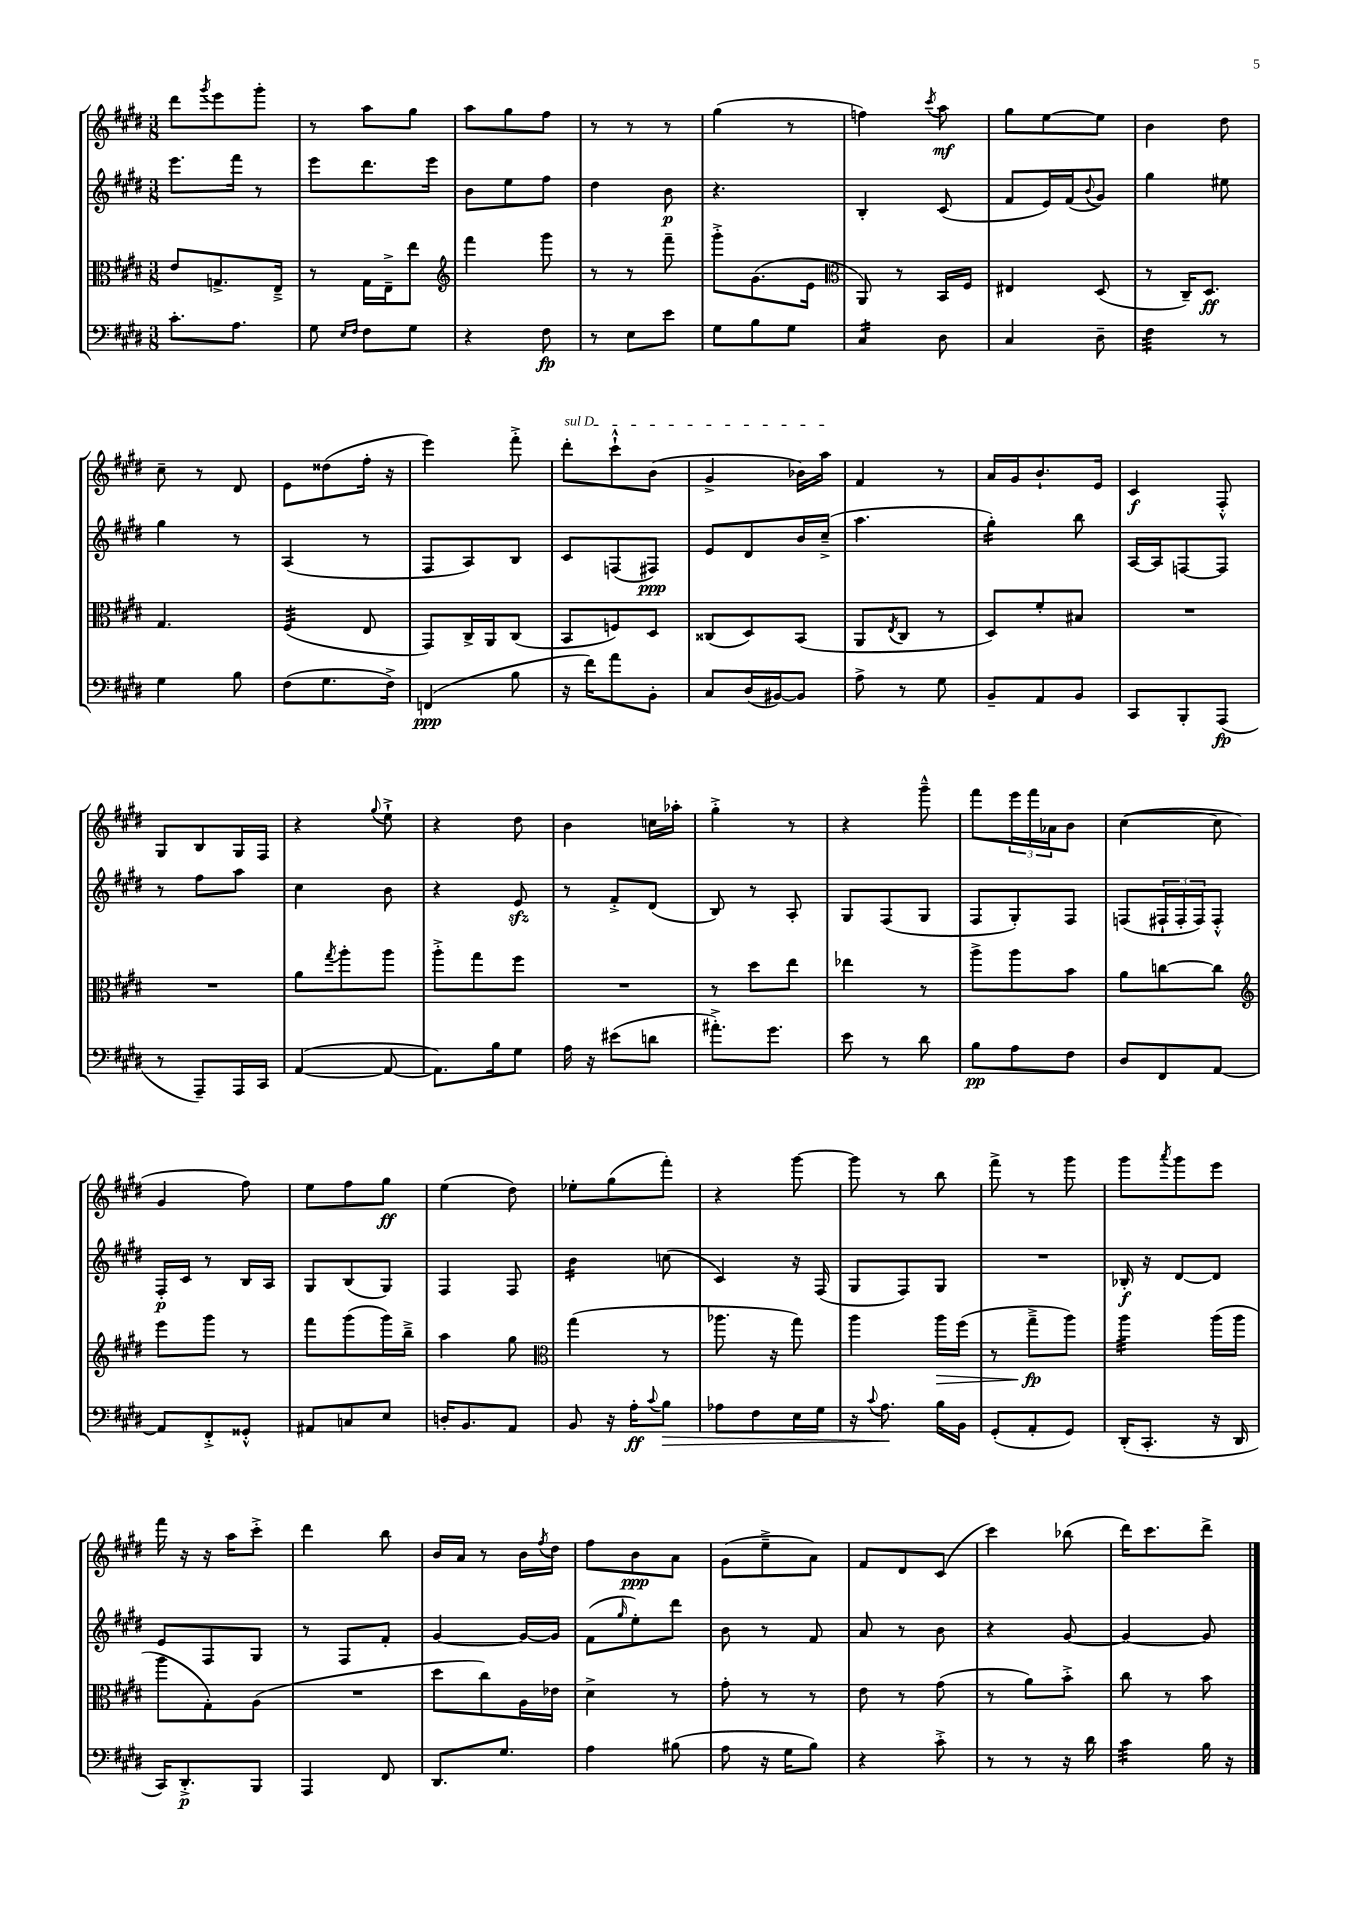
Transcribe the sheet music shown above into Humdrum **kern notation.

**kern	**kern	**kern	**kern
*staff4	*staff3	*staff2	*staff1
*clefF4	*clefC3	*clefG2	*clefG2
*k[f#c#g#d#]	*k[f#c#g#d#]	*k[f#c#g#d#]	*k[f#c#g#d#]
*M3/8	*M3/8	*M3/8	*M3/8
8.c#'\L	8e/L	8.eee\L	8ddd#\L
.	.	.	8qggg#/
.	8.G^/	.	8eee\
8.A\J	.	16fff#\Jk	.
.	.	8r	8ggg#'\J
.	16E~^/Jk	.	.
=	=	=	=
8G#\	8r	8eee\L	8r
16qqE/LL	.	.	.
16qqF#/JJ	.	.	.
8F#\L	16G#\LL	8.ddd#\	8aa\L
.	16E~^\J	.	.
8G#\J	8ee\J	.	8gg#\J
.	.	16eee\Jk	.
=	=	=	=
*	*clefG2	*	*
4r	4fff#\	8b\L	8aa\L
.	.	8ee\	8gg#\
8F#\	8ggg#\	8ff#\J	8ff#\J
=	=	=	=
8r	8r	4dd#\	8r
8E\L	8r	.	8r
8e\J	8fff#~\	8b\	8r
=	=	=	=
8G#\L	8ggg#'^\L	4.r	(4gg#\
8B\	(8.g#\	.	.
8G#\J	.	.	8r
.	16e\Jk	.	.
=	=	=	=
*	*clefC3	*	*
4C#/	8AA/)	4B'/	4ff\)
.	8r	.	.
.	.	.	8qccc#/
8D#\	16BB/LL	(8c#/	8aa\
.	16F#/JJ	.	.
=	=	=	=
4C#/	4E#/	8f#/L	8gg#\L
.	.	16e/L)	[8ee\
.	.	(16f#/J	.
.	.	8qqb/	.
8D#~\	(8D#/	8g#/J)	8ee\]J
=	=	=	=
4F#\	8r	4gg#\	4b\
.	16C#~/LK)	.	.
.	8.D#/J	.	.
8r	.	8ee#\	8dd#\
=	=	=	=
4G#\	4.G#/	4gg#\	8cc#~\
.	.	.	8r
8B\	.	8r	8d#/
=	=	=	=
(8F#\L	(4F#/	(4A/	8e\L
8.G#\	.	.	(8dd##\
.	8E/	8r	16ff#'\Jk
16F#^\Jk)	.	.	16r
=	=	=	=
(4FF/	8GG#/L)	8F#/L	4eee\)
.	16C#^/L	8A/)	.
.	16AA/J	.	.
8B\	(8C#/J	8B/J	8fff#'^\
=	=	=	=
16r	8BB/L	8c#/L	8ddd#'\L
16f#\LK)	.	.	.
8a\	8F/)	(8F/	8ccc#`^^\
8BB'\J	8D#/J	8F#/J)	(8b\J
=	=	=	=
8C#/L	(8C##/L	8e/L	4g#^/
(16D#/L	8D#/)	8d#/	.
[16BB#/J)	.	.	.
8BB#/]J	(8BB/J	16b/L	16b-\LL)
.	.	(16cc#~^/JJ	16aa\JJ
=	=	=	=
8A^\	8AA/L	4.aa\	4f#/
.	8qE/	.	.
8r	8C#/J	.	.
8G#\	8r	.	8r
=	=	=	=
8BB~/L	8D#/L)	4gg#'\)	16a/LL
.	.	.	16g#/J
8AA/	8f#'/	.	8.b`/
8BB/J	8B#/J	8bb\	.
.	.	.	16e/Jk
=	=	=	=
8CC#/L	4.r	[16A/LL	4c#/
.	.	16A/]J	.
8BBB'/	.	[8F/	.
(8AAA/J	.	8F/]J	8F#'^^/
=	=	=	=
8r	4.r	8r	8G#/L
8AAA~/L)	.	8ff#\L	8B/
16AAA/L	.	8aa\J	16G#/L
16CC#/JJ	.	.	16F#/JJ
=	=	=	=
([4AA/	8a\L	4cc#\	4r
.	8qgg#/	.	.
.	8aa'\	.	.
.	.	.	8qqgg#/
8AA/_	8aa\J	8b\	8ee`^\
=	=	=	=
8.AA\]L)	8aa'^\L	4r	4r
.	8gg#\	.	.
16B\k	.	.	.
8G#\J	8ff#\J	8e/	8dd#\
=	=	=	=
16A\	4.r	8r	4b\
16r	.	.	.
(8e#\L	.	8f#'^/L	.
8d\J	.	(8d#/J	16cc\LL
.	.	.	16aa-'\JJ
=	=	=	=
8.a#'^\L)	8r	8B/)	4gg#'^\
.	8dd#\L	8r	.
8.g#\J	.	.	.
.	8ee\J	8A'/	8r
=	=	=	=
8e\	4ee-\	8G#/L	4r
8r	.	(8F#/	.
8d#\	8r	8G#/J	8ggg#~^^\
=	=	=	=
8B\L	8aa^\L	8F#/L	8fff#\L
8A\	8aa\	8G#'/)	24eee\L
.	.	.	24fff#\
.	.	.	24a-\J
8F#\J	8b\J	8F#/J	8b\J
=	=	=	=
8D#/L	8a\L	(8F/L	([4cc#\
8FF#/	[8cc\	24F#`/L	.
.	.	24F#'/	.
.	.	24F#/J)	.
[8AA/J	8cc\]J	8F#'^^/J	8cc#\]
=	=	=	=
*	*clefG2	*	*
8AA/]L	8eee\L	16F#'/LL	4g#/
.	.	16c#/JJ	.
8FF#'^/	8ggg#\J	8r	.
8GG##'^^/J	8r	16B/LL	8ff#\)
.	.	16A/JJ	.
=	=	=	=
8AA#/L	8fff#\L	8G#/L	8ee\L
8C/	(8ggg#\	(8B/	8ff#\
8E/J	16ggg#\L)	8G#/J)	8gg#\J
.	16bb~^\JJ	.	.
=	=	=	=
16D'/LK	4aa\	4F#/	(4ee\
8.BB/	.	.	.
8AA/J	8gg#\	8F#/	8dd#\)
=	=	=	=
*	*clefC3	*	*
8BB/	(4gg#\	4b\	8ee-'\L
16r	.	.	(8gg#\
16A'\LK	.	.	.
8qqc#/	.	.	.
8B\J	8r	(8cc\	8fff#'\J)
=	=	=	=
8A-\L	8.aa-\	4c#/)	4r
8F#\	.	.	.
.	16r	.	.
16E\L	8gg#\)	16r	[8ggg#\
16G#\JJ	.	(16F#/	.
=	=	=	=
16r	4aa\	8G#/L	8ggg#\]
8qqc#/	.	.	.
8.A\	.	.	.
.	.	8F#/)	8r
16B\LL	16aa\LL	8G#/J	8bb\
16BB\JJ	(16ff#\JJ	.	.
=	=	=	=
(8GG#'/L	8r	4.r	8fff#^\
8AA'/	8gg#~^\L	.	8r
8GG#/J)	8aa\J)	.	8ggg#\
=	=	=	=
(16DD#'/LK	4aa\	16B-'/	8ggg#\L
8.CC#'/J	.	16r	.
.	.	.	8qaaa/
.	.	[8d#/L	8ggg#\
16r	(16aa\LL	8d#/]J	8eee\J
16DD#/	16aa\JJ	.	.
=	=	=	=
16CC#/LK)	8aa\L	8e/L	16fff#\
8.DD#'^/	.	.	16r
.	8G#'\)	8F#/	16r
.	.	.	16aa\LK
8BBB/J	(8A\J	8G#/J	8ccc#'^\J
=	=	=	=
4AAA/	4.r	8r	4ddd#\
.	.	8F#/L	.
8FF#/	.	8f#'/J	8bb\
=	=	=	=
8.DD#/L	8dd#\L	[4g#/	16b/LL
.	.	.	16a/JJ
.	8cc#\)	.	8r
8.G#/J	.	.	.
.	16A\L	16g#/_LL	16b\LL
.	.	.	8qff#/
.	16e-\JJ	16g#/]JJ	16dd#\JJ
=	=	=	=
4A\	4d#^\	(8f#\L	8ff#\L
.	.	16qqgg#/	.
.	.	8ee'\)	8b\
(8B#\	8r	8ddd#\J	8a\J
=	=	=	=
8A\	8g#'\	8b\	(8g#\L
16r	8r	8r	8ee~^\
16G#\LK	.	.	.
8B\J)	8r	8f#/	8a\J)
=	=	=	=
4r	8e\	8a/	8f#/L
.	8r	8r	8d#/
8c#'^\	(8g#\	8b\	(8c#/J
=	=	=	=
8r	8r	4r	4ccc#\)
8r	8a\L)	.	.
16r	8b'^\J	[8g#/	(8bb-\
16d#\	.	.	.
=	=	=	=
4c#\	8cc#\	4g#/_	16ddd#\LK)
.	.	.	8.ccc#\
.	8r	.	.
16B\	8b\	8g#/]	8ddd#^\J
16r	.	.	.
==	==	==	==
*-	*-	*-	*-
